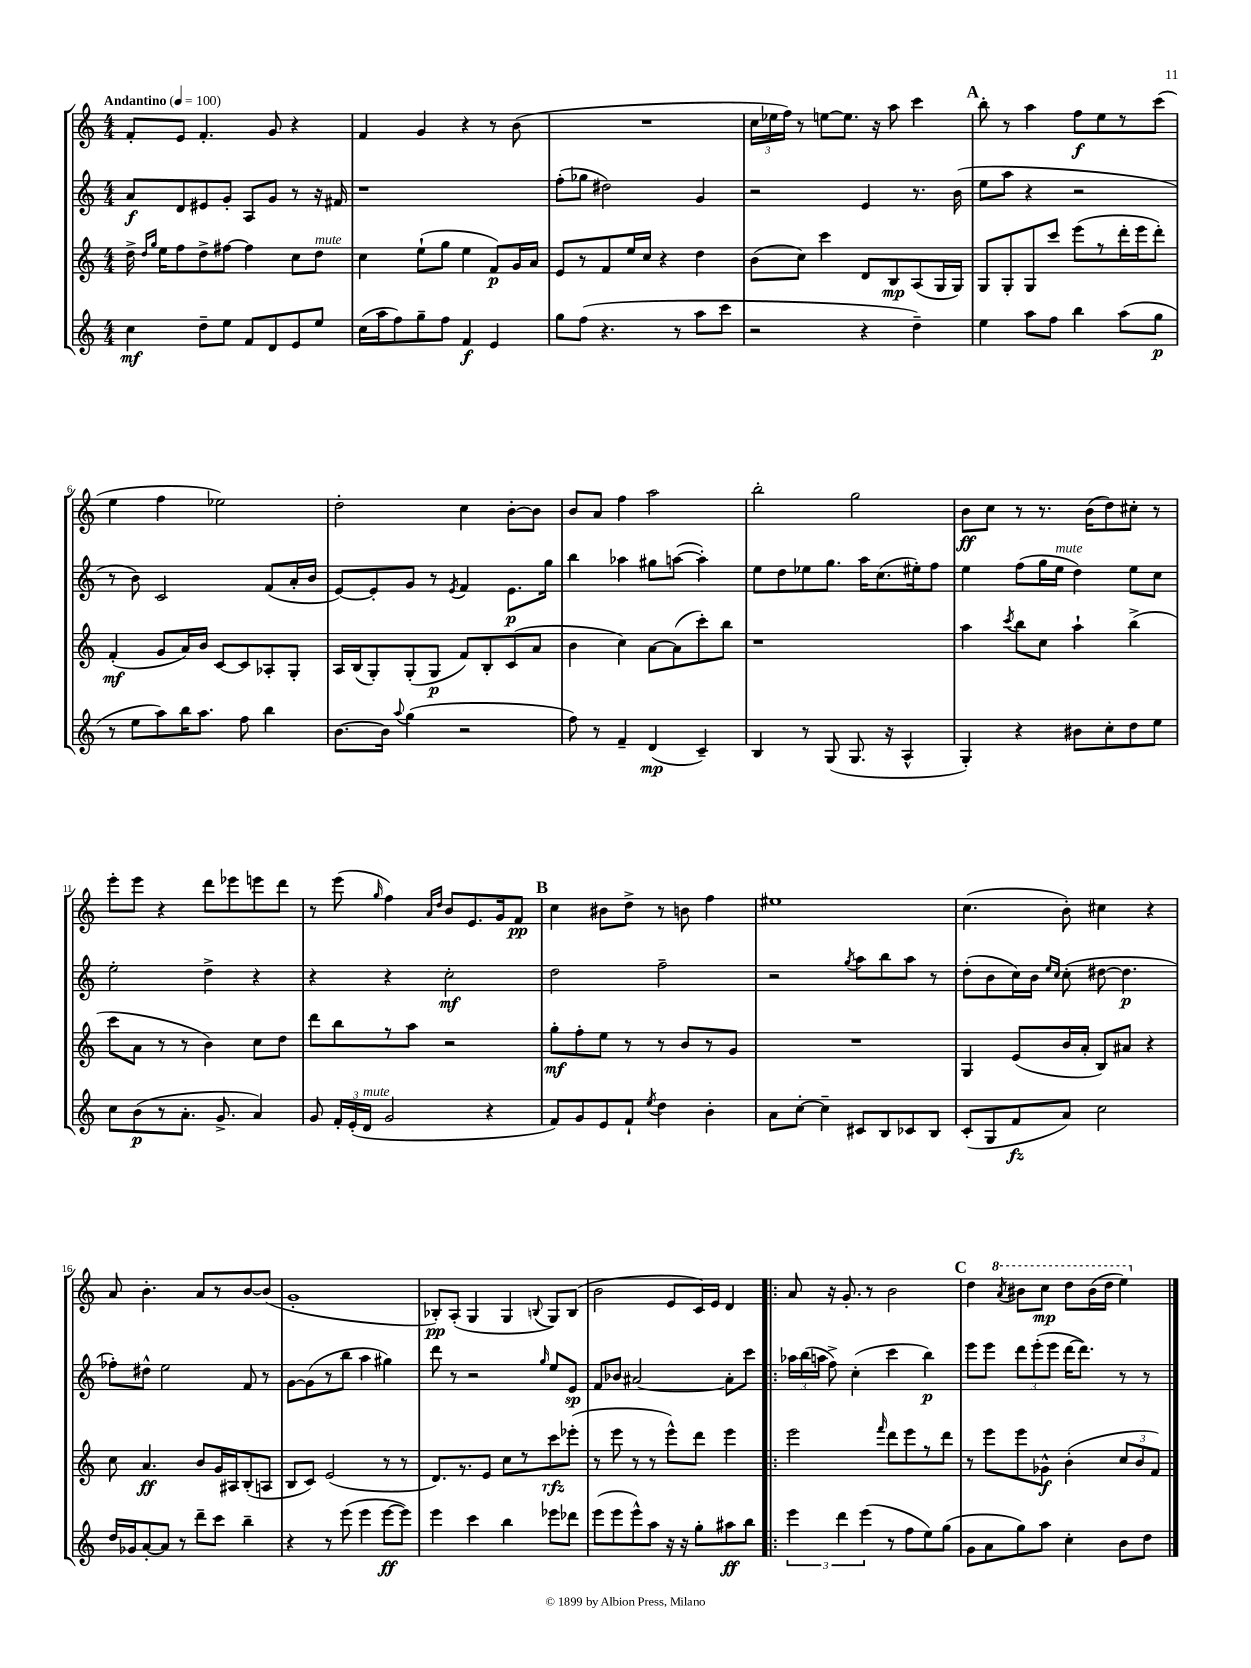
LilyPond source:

<<
\new StaffGroup <<
\new Staff = "s0" {
    \clef treble \key c \major \numericTimeSignature \time 4/4 \tempo "Andantino" 4 = 100
    \autoBeamOff f'8[-. e'8] f'4.-. g'8 r4 |
    f'4 g'4 r4 r8 b'8( |
    R1 |
    \tuplet 3/2 { c''16[ ees''16 f''16]) } r8 e''8[~ e''8.] r16 a''8 c'''4 |
    \mark \markup { \bold "A" } b''8-. r8 a''4 f''8[\f e''8 r8 c'''8]( |
    e''4 f''4 ees''2) |
    d''2-. c''4 b'8[~-. b'8] |
    b'8[ a'8] f''4 a''2 |
    b''2-. g''2 |
    b'8[\ff c''8] r8 r8. b'16[( d''8) cis''8]-. r8 |
    e'''8[-. e'''8] r4 d'''8[ ees'''8 e'''8 d'''8] |
    r8 e'''8( \grace { g''16 } f''4) \grace { a'16[ d''16] } b'8[ e'8. g'16 f'8]\pp |
    \mark \markup { \bold "B" } c''4 bis'8[ d''8]-> r8 b'8 f''4 |
    eis''1 |
    c''4.( b'8-.) cis''4 r4 |
    a'8 b'4.-. a'8[ r8 b'8~ b'8]( |
    g'1-. |
    bes8[-.\pp) a8]-.( g4 g4 \appoggiatura { b8 } g8[) b8]( |
    b'2 e'8[ c'16) e'16] d'4 |
    \bar ".|:" a'8 r16 g'8.-. r8 b'2 |
    \mark \markup { \bold "C" } d''4 \ottava #1 \acciaccatura { a''8 } bis''8[ c'''8]\mp d'''8[ bis''16( d'''16] e'''4) \ottava #0 \bar "|." |
}
\new Staff = "s1" {
    \clef treble \key c \major \numericTimeSignature \time 4/4
    \autoBeamOff a'8[\f d'8 eis'8 g'8]-. a8[ g'8] r8 r16 fis'16 |
    r1 |
    f''8[-.( ges''8] dis''2) g'4 |
    r2 e'4 r8. b'16( |
    \mark \markup { \bold "A" } e''8[ a''8] r4 r2 |
    r8 b'8) c'2 f'8[( a'16-. b'16] |
    e'8[~) e'8-. g'8] r8 \acciaccatura { e'8 } f'4 e'8.[\p g''16] |
    b''4 aes''4 gis''8[ a''8]~( a''4-.) |
    e''8[ d''8 ees''8 g''8.] a''16[ c''8.( eis''16-.) f''8] |
    e''4 f''8[( g''16 e''16]^\markup { \italic "mute" } d''4) e''8[ c''8] |
    e''2-. d''4-> r4 |
    r4 r4 c''2-.\mf |
    \mark \markup { \bold "B" } d''2 f''2-- |
    r2 \acciaccatura { g''8 } a''8[ b''8 a''8] r8 |
    d''8[-.( b'8 c''16) b'16] \grace { e''16[ c''16] } c''8-.( dis''8~ dis''4.\p |
    fes''8[-.) dis''8]-^ e''2 f'8 r8 |
    g'8[~ g'8( r8 b''8] a''4 gis''4) |
    d'''8 r8 r2 \grace { g''16 } e''8[ e'8]\sp |
    f'8[ bes'8] ais'2~ ais'8[-. c'''8] |
    \bar ".|:" \tuplet 3/2 { aes''16[ b''16( a''16] } f''8->) c''4-.( c'''4 b''4\p) |
    \mark \markup { \bold "C" } e'''8[ e'''8] \tuplet 3/2 { d'''8[ e'''8-.( e'''8] } d'''16[~ d'''8.]) r8 r8 \bar "|." |
}
\new Staff = "s2" {
    \clef treble \key c \major \numericTimeSignature \time 4/4
    \autoBeamOff d''16-> \grace { d''16[ g''16] } e''16[ f''8 d''8-> fis''8]~ fis''4 c''8[ d''8]^\markup { \italic "mute" } |
    c''4 e''8[-!( g''8] e''4 f'8[\p) g'16 a'16] |
    e'8[ r8 f'8 e''16 c''16] r4 d''4 |
    b'8[( c''8]) c'''4 d'8[ b8\mp a8( g16 g16]) |
    \mark \markup { \bold "A" } g8[ g8-. g8 c'''8] e'''8[( r8 d'''16-. e'''16 d'''8]-.) |
    f'4-.\mf( g'8[ a'16) b'16] c'8[~ c'8 aes8-. g8]-. |
    a16[ b16( g8-.) g8-.( g8]\p f'8[) b8-. c'8( a'8] |
    b'4 c''4) a'8[~ a'8( c'''8-.) b''8] |
    r1 |
    a''4 \acciaccatura { c'''8 } b''8[ c''8] a''4-! b''4->( |
    c'''8[ a'8] r8 r8 b'4) c''8[ d''8] |
    d'''8[ b''8 r8 a''8] r2 |
    \mark \markup { \bold "B" } g''8[-.\mf f''8-. e''8] r8 r8 b'8[ r8 g'8] |
    R1 |
    g4 e'8[( b'16 a'16]-. b8[) ais'8] r4 |
    c''8 a'4.\ff b'8[ g'16 ais16 b8-.( a8] |
    b8[ c'8]) e'2( r8 r8 |
    d'8.[) r8. e'8] c''8[ r8 c'''8\rfz ees'''8]-.( |
    r8 e'''8 r8 r8 e'''8[-^) d'''8] e'''4 |
    \bar ".|:" e'''2 \grace { f'''16 } d'''8[ e'''8 r8 d'''8] |
    \mark \markup { \bold "C" } r8 e'''8[ e'''8 ges'8]-^\f b'4-.( \tuplet 3/2 { c''8[ b'8 f'8]) } \bar "|." |
}
\new Staff = "s3" {
    \clef treble \key c \major \numericTimeSignature \time 4/4
    \autoBeamOff c''4\mf d''8[-- e''8] f'8[ d'8 e'8 e''8] |
    c''16[( a''16 f''8) g''8-- f''8] f'4\f e'4 |
    g''8[ f''8]( r4. r8 a''8[ c'''8] |
    r2 r4 d''4--) |
    \mark \markup { \bold "A" } e''4 a''8[ f''8] b''4 a''8[( g''8]\p |
    r8 e''8[ a''8) b''16 a''8.] f''8 b''4 |
    b'8.[~ b'16] \appoggiatura { a''8 } g''4( r2 |
    f''8) r8 f'4-- d'4\mp( c'4--) |
    b4 r8 g8( g8. r16 a4-^ |
    g4-.) r4 bis'8[ c''8-. d''8 e''8] |
    c''8[ b'8\p( r8 a'8.]-. g'8.-> a'4) |
    g'8 \tuplet 3/2 { f'16[-. e'16-.( d'16]^\markup { \italic "mute" } } g'2 r4 |
    \mark \markup { \bold "B" } f'8[) g'8 e'8 f'8]-! \acciaccatura { e''8 } d''4 b'4-. |
    a'8[ c''8]~-. c''4-- cis'8[ b8 ces'8 b8] |
    c'8[-.( g8 f'8\fz a'8]) c''2 |
    d''16[ ges'16 a'8~-. a'8] r8 d'''8[-- c'''8] b''4-- |
    r4 r8 e'''8( e'''4 e'''8[~\ff e'''8]) |
    e'''4 c'''4 b''4 ees'''8[ des'''8] |
    e'''8[( e'''8 e'''8-^) a''8] r16 r16 g''8[-. ais''8\ff b''8] |
    \bar ".|:" \tuplet 3/2 { e'''4 d'''4 e'''4( } r8 f''8[ e''8) g''8]( |
    \mark \markup { \bold "C" } g'8[ a'8 g''8) a''8] c''4-. b'8[ d''8] \bar "|." |
}
>>
>>
